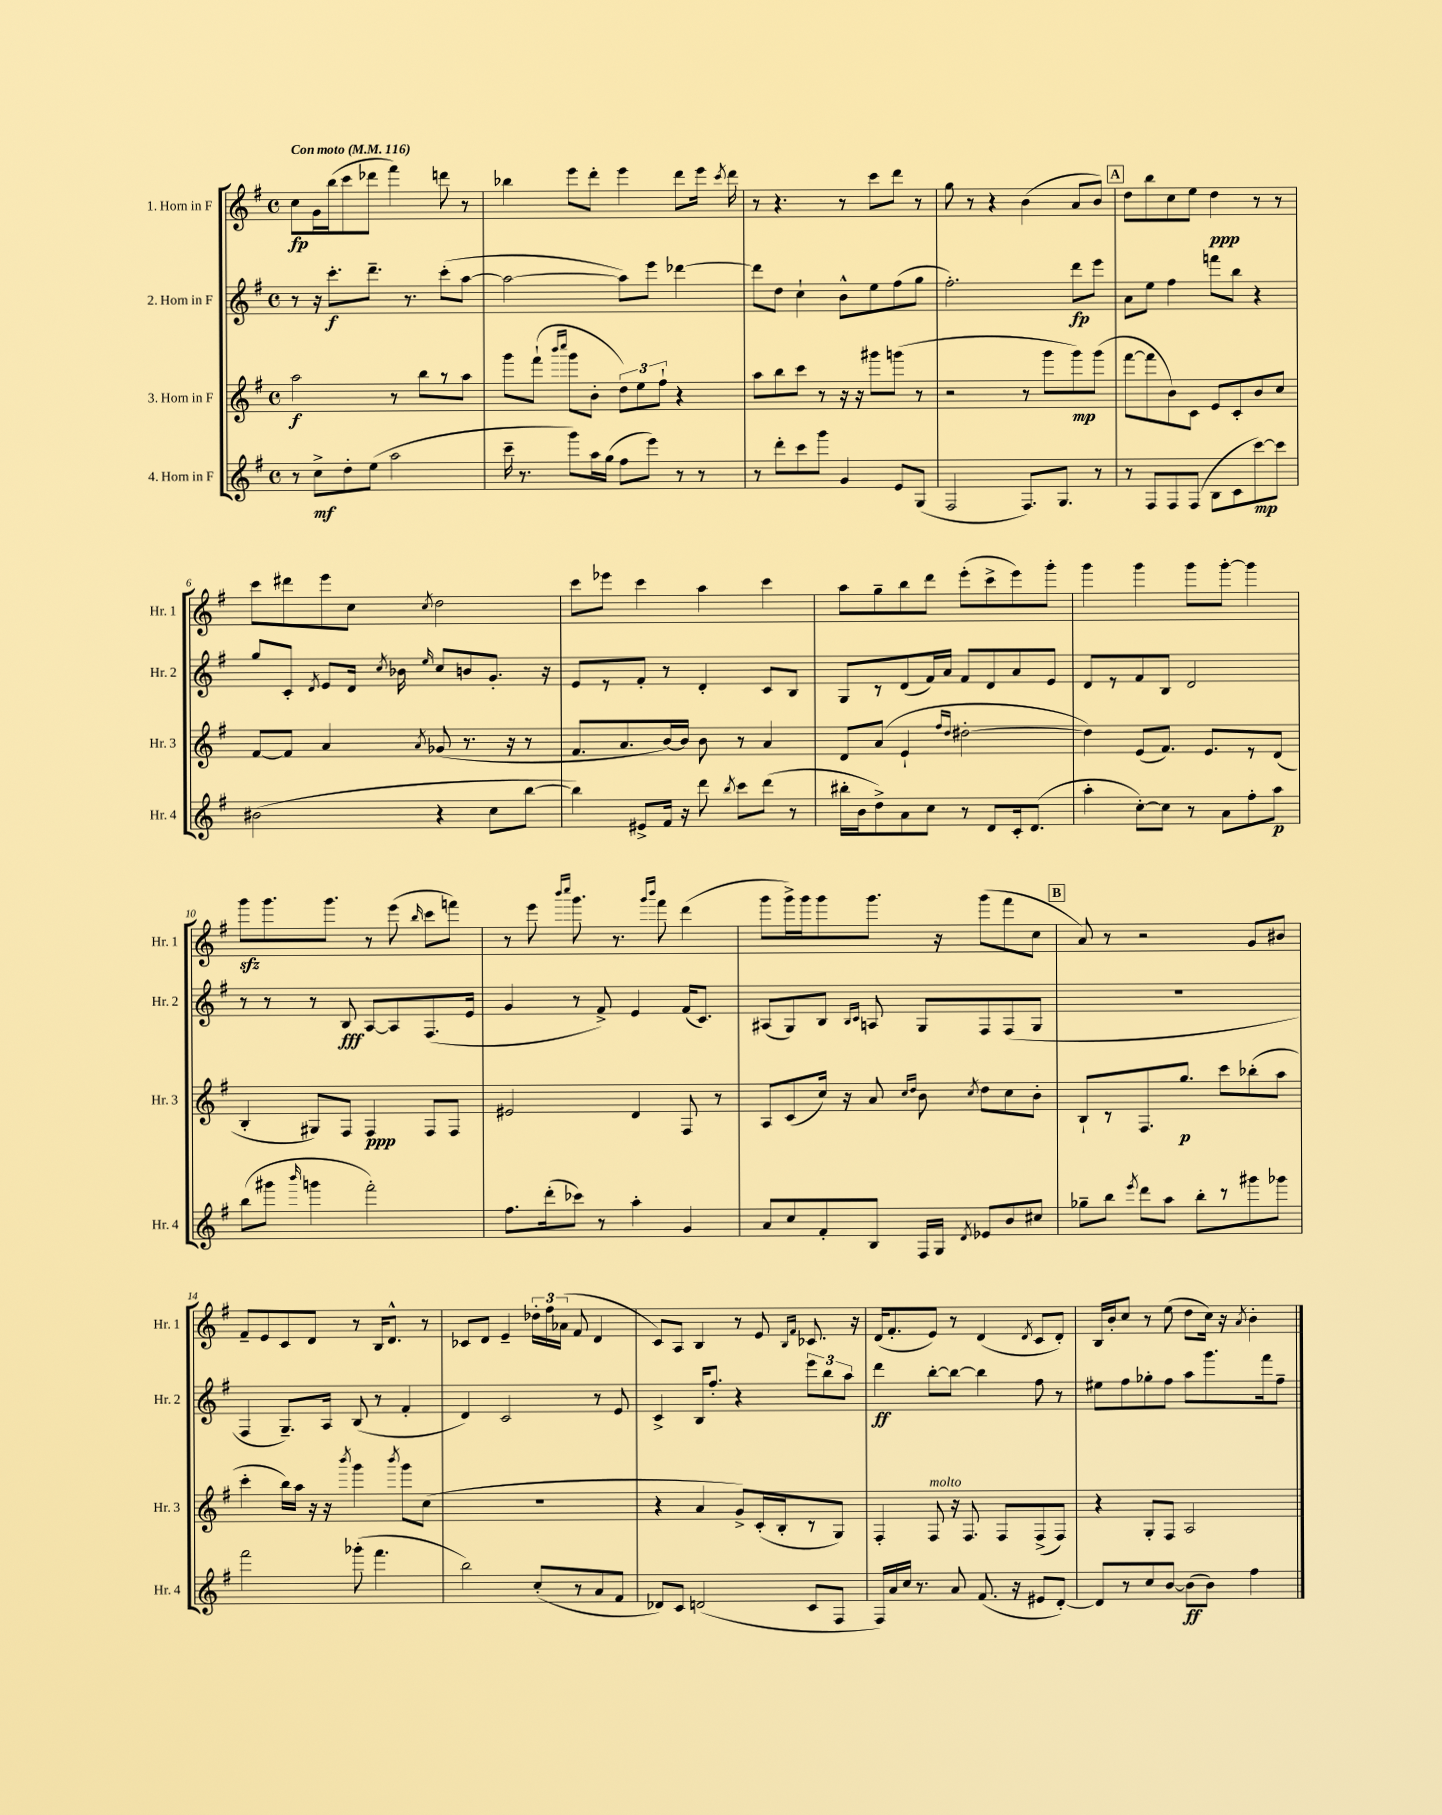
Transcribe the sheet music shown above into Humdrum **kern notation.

**kern	**dynam	**kern	**dynam	**kern	**dynam	**kern	**dynam
*part4	*part4	*part3	*part3	*part2	*part2	*part1	*part1
*staff4	*staff4	*staff3	*staff3	*staff2	*staff2	*staff1	*staff1
*I"4. Horn in F	*	*I"3. Horn in F	*	*I"2. Horn in F	*	*I"1. Horn in F	*
*I'Hr. 4	*	*I'Hr. 3	*	*I'Hr. 2	*	*I'Hr. 1	*
*clefG2	*	*clefG2	*	*clefG2	*	*clefG2	*
*k[f#]	*	*k[f#]	*	*k[f#]	*	*k[f#]	*
*M4/4	*	*M4/4	*	*M4/4	*	*M4/4	*
*met(c)	*	*met(c)	*	*met(c)	*	*met(c)	*
*MM116	*	*MM116	*	*MM116	*	*MM116	*
=1	=1	=1	=1	=1	=1	=1	=1
!	!	!	!	!	!	!LO:TX:a:B:t=Con moto	!
8r	.	2aa\	f	8r	.	8cc\L	fp
8cc^\L	mf	.	.	16r	.	16g\L	.
.	.	.	.	8.ccc'\L	f	(16bb\J	.
8dd'\	.	.	.	.	.	8ccc\	.
(8ee\J	.	.	.	8.ddd~\J	.	8ddd-X\J	.
2aa\	.	8r	.	.	.	4fff#\)	.
.	.	.	.	8.r	.	.	.
.	.	8bb\L	.	.	.	.	.
.	.	8r	.	(8ccc'\L	.	8dddn\	.
.	.	8aa\J	.	[8aa\J	.	8r	.
=2	=2	=2	=2	=2	=2	=2	=2
16ccc~\	.	8ggg\L	.	2aa\_	.	4bb-X\	.
8.r	.	.	.	.	.	.	.
.	.	(8fff#`\J	.	.	.	.	.
.	.	16qqbbb/LL	.	.	.	.	.
.	.	16qqcccc/JJ	.	.	.	.	.
8ggg\L)	.	8ggg\L	.	.	.	8eee\L	.
16aa\L	.	8b'\J	.	.	.	8ddd'\J	.
(16gg\JJ	.	.	.	.	.	.	.
8ff#\L	.	12dd\L)	.	8aa\L])	.	4eee\	.
.	.	12ee\	.	.	.	.	.
8eee\J)	.	.	.	8eee\J	.	.	.
.	.	12ff#`\J	.	.	.	.	.
8r	.	4r	.	[4ddd-X\	.	8ddd\L	.
8r	.	.	.	.	.	16eee\Jk	.
.	.	.	.	.	.	8qccc/	.
.	.	.	.	.	.	16ddd\	.
=3	=3	=3	=3	=3	=3	=3	=3
8r	.	8aa\L	.	8ddd-\L]	.	8r	.
8ddd'\L	.	8bb\	.	8dd\J	.	4.r	.
8ccc\	.	8ccc\J	.	4cc`\	.	.	.
8ggg\J	.	8r	.	.	.	.	.
4g/	.	16r	.	8b^^\L	.	8r	.
.	.	16r	.	.	.	.	.
.	.	8ggg#X\L	.	8ee\	.	8ccc\L	.
8e/L	.	(8gggn\J	.	(8ff#\	.	8ddd\J	.
(8G/J	.	8r	.	8gg\J	.	8r	.
=4	=4	=4	=4	=4	=4	=4	=4
2F#/	.	2r	.	2.ff#'\)	.	8gg\	.
.	.	.	.	.	.	8r	.
.	.	.	.	.	.	4r	.
8.F#/L)	.	8r	.	.	.	(4b\	.
.	.	8ggg\L	.	.	.	.	.
8.G/J	.	.	.	.	.	.	.
.	.	8ggg\)	mp	8ddd\L	fp	8a/L	.
8r	.	(8ggg\J	.	8eee\J	.	8b/J)	.
!!LO:REH:place=s1:t=A
=5	=5	=5	=5	=5	=5	=5	=5
8r	.	[8fff#\L	.	8a\L	.	8dd\L	.
8F#/L	.	8fff#\]	.	8ee\J	.	8bb\	.
8F#/	.	8b\)	.	4ff#\	.	8cc\	.
(8F#/J	.	8c\J	.	.	.	8ee\J	.
8B\L	.	8e/L	.	8fffn\L	.	4dd\	ppp
8c\	.	8c'/	.	8bb\J	.	.	.
[8ccc\)	mp	8b/	.	4r	.	8r	.
8ccc\J]	.	8cc/J	.	.	.	8r	.
!!LO:LB:g=z
=6	=6	=6	=6	=6	=6	=6	=6
(2b#X\	.	[8f#/L	.	8gg/L	.	8ccc\L	.
.	.	8f#/J]	.	8c'/J	.	8ddd#X\	.
.	.	.	.	8qd/	.	.	.
.	.	4a/	.	8e/L	.	8eee\	.
.	.	.	.	16d/Jk	.	8cc\J	.
.	.	.	.	8qcc/	.	.	.
.	.	.	.	16b-X\	.	.	.
.	.	8qa/	.	16qqee/	.	8qcc/	.
4r	.	(8g-X/	.	8cc/L	.	2dd\	.
.	.	8.r	.	8bn/	.	.	.
8cc\L	.	.	.	8.g'/J	.	.	.
.	.	16r	.	.	.	.	.
[8bb\J	.	8r	.	.	.	.	.
.	.	.	.	16r	.	.	.
=7	=7	=7	=7	=7	=7	=7	=7
4bb\])	.	8.f#/L	.	8e/L	.	8ccc\L	.
.	.	.	.	8r	.	8eee-X\J	.
.	.	8.a/	.	.	.	.	.
8e#X^/L	.	.	.	8f#'/J	.	4ccc\	.
16f#/Jk	.	[16b/L)	.	8r	.	.	.
16r	.	16b/JJ]	.	.	.	.	.
8ddd\	.	8b\	.	4d'/	.	4aa\	.
8qbb/	.	.	.	.	.	.	.
8ccc\L	.	8r	.	.	.	.	.
(8ddd\J	.	4a/	.	8c/L	.	4ccc\	.
8r	.	.	.	8B/J	.	.	.
=8	=8	=8	=8	=8	=8	=8	=8
16bb#X'\LL	.	8d/L	.	8G/L	.	8aa\L	.
16b\J	.	.	.	.	.	.	.
8dd^\)	.	(8a/J	.	8r	.	8gg~\	.
8a\	.	4e`/	.	(8d/	.	8bb\	.
8cc\J	.	.	.	16f#/L)	.	8ddd\J	.
.	.	.	.	16a/JJ	.	.	.
.	.	16qqff#/LL	.	.	.	.	.
.	.	16qqdd/JJ	.	.	.	.	.
8r	.	[2dd#X'\	.	8f#/L	.	(8eee'\L	.
8d/L	.	.	.	8d/	.	8ccc^\	.
16c'/k	.	.	.	8a/	.	8eee\)	.
(8.d/J	.	.	.	.	.	.	.
.	.	.	.	8e/J	.	8ggg'\J	.
=9	=9	=9	=9	=9	=9	=9	=9
4aa'\	.	4dd#\])	.	8d/L	.	4ggg\	.
.	.	.	.	8r	.	.	.
[8cc'\L)	.	(8e/L	.	8f#/	.	4ggg\	.
8cc\J]	.	8.f#/J)	.	8B/J	.	.	.
8r	.	.	.	2d/	.	8ggg\L	.
.	.	8.e/L	.	.	.	.	.
8a\L	.	.	.	.	.	[8ggg'\J	.
8ff#'\	.	8r	.	.	.	4ggg\]	.
8aa\J	p	(8d/J	.	.	.	.	.
!!LO:LB:g=z
=10	=10	=10	=10	=10	=10	=10	=10
(8bb\L	.	4B'/	.	8r	.	8gggzz\L	.
8ggg#X\J	.	.	.	8r	.	8.ggg\	.
16qqbbb/	.	.	.	.	.	.	.
4gggn\	.	8G#X/L)	.	8r	.	.	.
.	.	.	.	.	.	8.ggg\J	.
.	.	8F#/J	.	8B/	fff	.	.
2fff#'\)	.	4F#/	ppp	[8A/L	.	8r	.
.	.	.	.	8A/]	.	(8eee\	.
.	.	.	.	.	.	16qqbb/	.
.	.	8F#/L	.	(8.F#/	.	8ccc\L	.
.	.	8F#/J	.	.	.	8fffn\J)	.
.	.	.	.	16e/Jk	.	.	.
=11	=11	=11	=11	=11	=11	=11	=11
8.ff#\L	.	2e#X/	.	4g/	.	8r	.
.	.	.	.	.	.	8eee\	.
(16ddd'\k	.	.	.	.	.	.	.
.	.	.	.	.	.	16qqbbb/LL	.
.	.	.	.	.	.	16qqcccc/JJ	.
8ccc-X\J)	.	.	.	8r	.	8.ggg\	.
8r	.	.	.	8f#^/)	.	.	.
.	.	.	.	.	.	8.r	.
4aa'\	.	4d/	.	4e/	.	.	.
.	.	.	.	.	.	16qqggg/LL	.
.	.	.	.	.	.	16qqbbb/JJ	.
.	.	.	.	.	.	8fff#\	.
4g/	.	8F#/	.	(16f#/KL	.	(4ddd\	.
.	.	.	.	8.c/J)	.	.	.
.	.	8r	.	.	.	.	.
=12	=12	=12	=12	=12	=12	=12	=12
8a/L	.	8A/L	.	(8A#X/L	.	8ggg\L	.
8cc/	.	(8c/	.	8G/)	.	16ggg^\L)	.
.	.	.	.	.	.	16ggg\J	.
8f#'/	.	16cc/Jk)	.	8B/J	.	8ggg\	.
.	.	16r	.	.	.	.	.
.	.	.	.	16qqB/LL	.	.	.
.	.	.	.	16qqc/JJ	.	.	.
8B/J	.	8a/	.	8An/	.	8.ggg\J	.
.	.	16qqcc/LL	.	.	.	.	.
.	.	16qqdd/JJ	.	.	.	.	.
16F#/LL	.	8b\	.	8G/L	.	.	.
16G/JJ	.	.	.	.	.	16r	.
8qd/	.	8qcc/	.	.	.	.	.
8e-X/L	.	8dd\L	.	8F#/	.	(8ggg\L	.
8b/	.	8cc\	.	(8F#/	.	8fff#\	.
8cc#X/J	.	8b'\J	.	8G/J	.	8cc\J	.
!!LO:REH:place=s1:t=B
=13	=13	=13	=13	=13	=13	=13	=13
8gg-X~\L	.	8B`/L	.	1r	.	8a/)	.
8bb\J	.	8r	.	.	.	8r	.
8qeee/	.	.	.	.	.	.	.
8ddd\L	.	8.F#/	.	.	.	2r	.
8aa\J	.	.	.	.	.	.	.
.	.	8.gg/J	p	.	.	.	.
8bb'\L	.	.	.	.	.	.	.
8r	.	8ccc\L	.	.	.	.	.
8ggg#X\	.	(8bb-X'\	.	.	.	8g/L	.
8ggg-X\J	.	8aa\J	.	.	.	8b#X/J	.
!!LO:LB:g=z
=14	=14	=14	=14	=14	=14	=14	=14
2fff#\	.	4ccc'\	.	4F#/	.	8f#~/L	.
.	.	.	.	.	.	8e/	.
.	.	16bb\LL)	.	8.G~/L)	.	8c/	.
.	.	16aa\JJ	.	.	.	.	.
.	.	16r	.	.	.	8d/J	.
.	.	16r	.	16A/Jk	.	.	.
.	.	8qbbb/	.	.	.	.	.
(8ggg-X'\	.	4ggg\	.	(8B/	.	8r	.
4.fff#\	.	.	.	8r	.	16B/KL	.
.	.	.	.	.	.	8.d^^/J	.
.	.	8qbbb/	.	.	.	.	.
.	.	8ggg\L	.	4f#'/	.	.	.
.	.	(8cc\J	.	.	.	8r	.
=15	=15	=15	=15	=15	=15	=15	=15
2bb\)	.	1r	.	4d/)	.	8c-X/L	.
.	.	.	.	.	.	8d/J	.
.	.	.	.	2c/	.	4e~/	.
(8cc'/L	.	.	.	.	.	24dd-X'\LL	.
.	.	.	.	.	.	24ff#\	.
.	.	.	.	.	.	(24a-X\JJ	.
8r	.	.	.	.	.	8f#/	.
8a/	.	.	.	8r	.	4d/	.
8f#/J	.	.	.	8e/	.	.	.
=16	=16	=16	=16	=16	=16	=16	=16
8d-X/L)	.	4r	.	4c^/	.	8c/L)	.
8c/J	.	.	.	.	.	8A/J	.
(2dn/	.	4a/	.	16B/KL	.	4B/	.
.	.	.	.	8.ff#'/J	.	.	.
.	.	8g^/L)	.	4r	.	8r	.
.	.	(16c'/L	.	.	.	8e/	.
.	.	16B'/J	.	.	.	.	.
.	.	.	.	.	.	16qqB/LL	.
.	.	.	.	.	.	16qqf#/JJ	.
8c/L	.	8r	.	12eee\L	.	8.c-X/	.
.	.	.	.	12bb\	.	.	.
8F#/J	.	8G/J)	.	.	.	.	.
.	.	.	.	12aa\J	.	.	.
.	.	.	.	.	.	16r	.
=17	=17	=17	=17	=17	=17	=17	=17
16F#/LL)	.	4F#'/	.	4ddd\	ff	(16d/KL	.
16a/	.	.	.	.	.	8.f#'/	.
16cc/JJ	.	.	.	.	.	.	.
8.r	.	.	.	.	.	.	.
!	!	!LO:TX:a:i:t=molto	!	!	!	!	!
.	.	8F#/	.	[8bb'\L	.	8e/J)	.
8a/	.	16r	.	8bb\J_	.	8r	.
.	.	8.F#/	.	.	.	.	.
(8.f#/	.	.	.	4bb\]	.	(4d/	.
.	.	8F#/L	.	.	.	.	.
16r	.	.	.	.	.	.	.
.	.	.	.	.	.	8qd/	.
8e#X/L	.	(8F#^/	.	8ff#\	.	8c/L	.
[8d'/J)	.	8F#/J)	.	8r	.	8d'/J)	.
=18	=18	=18	=18	=18	=18	=18	=18
8d/L]	.	4r	.	8ee#X\L	.	16B/LL	.
.	.	.	.	.	.	16b'/J	.
8r	.	.	.	8ff#\	.	8cc/J	.
8cc/	.	8G'/L	.	8gg-X'\	.	8r	.
[8b/J	.	8F#/J	.	8ff#\J	.	(8ee\	.
(8b\L]	ff	2A/	.	8aa\L	.	8dd\L	.
8b\J)	.	.	.	8.ggg\	.	16cc\Jk)	.
.	.	.	.	.	.	16r	.
.	.	.	.	.	.	8qa/	.
4ff#\	.	.	.	.	.	4b'\	.
.	.	.	.	16fff#\k	.	.	.
.	.	.	.	8ff#~\J	.	.	.
==	==	==	==	==	==	==	==
*-	*-	*-	*-	*-	*-	*-	*-
